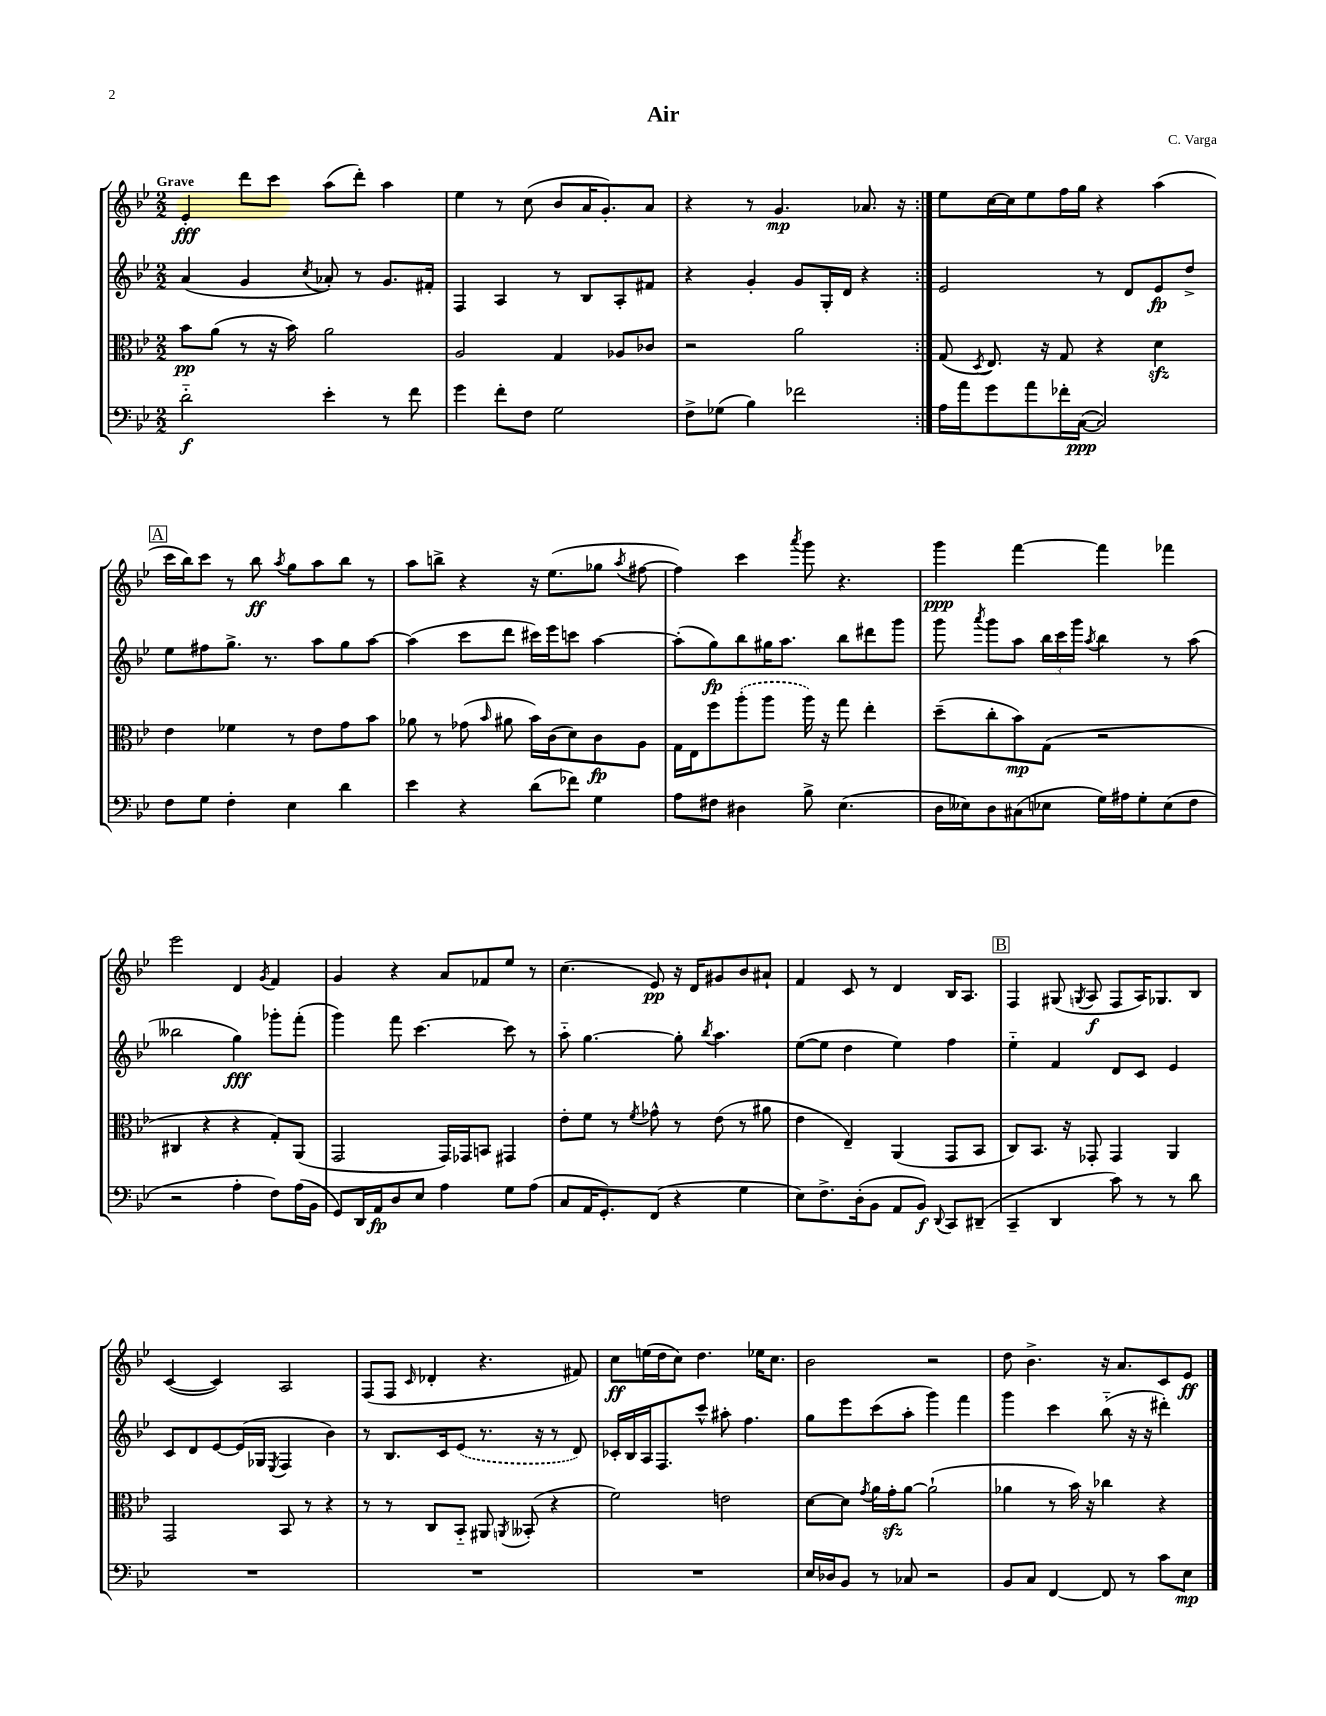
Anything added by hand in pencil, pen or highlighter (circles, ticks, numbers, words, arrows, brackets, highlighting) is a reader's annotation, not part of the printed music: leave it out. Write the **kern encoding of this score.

**kern	**dynam	**kern	**dynam	**kern	**dynam	**kern	**dynam
*part4	*part4	*part3	*part3	*part2	*part2	*part1	*part1
*staff4	*staff4	*staff3	*staff3	*staff2	*staff2	*staff1	*staff1
*clefF4	*	*clefC3	*	*clefG2	*	*clefG2	*
*k[b-e-]	*	*k[b-e-]	*	*k[b-e-]	*	*k[b-e-]	*
*M2/2	*	*M2/2	*	*M2/2	*	*M2/2	*
=1	=1	=1	=1	=1	=1	=1	=1
!	!	!	!	!	!	!LO:TX:a:B:t=Grave	!
2d\	f	8b-\L	pp	(4a/	.	4e-'/	fff
.	.	(8a\J	.	.	.	.	.
.	.	8r	.	4g/	.	8ddd\L	.
.	.	16r	.	.	.	8ccc\J	.
.	.	16b-\)	.	.	.	.	.
.	.	.	.	8qcc/	.	.	.
4e-'\	.	2a\	.	8a-X'/)	.	(8aa\L	.
.	.	.	.	8r	.	8ddd'\J)	.
8r	.	.	.	8.g/L	.	4aa\	.
8f\	.	.	.	.	.	.	.
.	.	.	.	16f#X'/Jk	.	.	.
=2	=2	=2	=2	=2	=2	=2	=2
4g\	.	2A/	.	4F/	.	4ee-\	.
8f'\L	.	.	.	4A/	.	8r	.
8F\J	.	.	.	.	.	(8cc\	.
2G\	.	4G/	.	8r	.	8b-/L	.
.	.	.	.	8B-/L	.	16a/K	.
.	.	.	.	.	.	8.g'/)	.
.	.	8A-X/L	.	8A'/	.	.	.
.	.	8c-X/J	.	8f#X/J	.	8a/J	.
=3	=3	=3	=3	=3	=3	=3	=3
8F^\L	.	2r	.	4r	.	4r	.
(8G-X\J	.	.	.	.	.	.	.
4B-\)	.	.	.	4g'/	.	8r	.
.	.	.	.	.	.	4.g/	mp
2f-X\	.	2a\	.	8g/L	.	.	.
.	.	.	.	16G'/L	.	.	.
.	.	.	.	16d/JJ	.	.	.
.	.	.	.	4r	.	8.a-X/	.
.	.	.	.	.	.	16r	.
=4:|!	=4:|!	=4:|!	=4:|!	=4:|!	=4:|!	=4:|!	=4:|!
16A\LL	.	(8G/	.	2e-/	.	8ee-\L	.
16a\J	.	.	.	.	.	.	.
.	.	8qD/	.	.	.	.	.
8g\	.	8.E-/)	.	.	.	[16cc\L	.
.	.	.	.	.	.	16cc\J]	.
8a\	.	.	.	.	.	8ee-\	.
.	.	16r	.	.	.	.	.
16f-X'\L	.	8G/	.	.	.	16ff\L	.
([16C\JJ	ppp	.	.	.	.	16gg\JJ	.
2C/])	.	4r	.	8r	.	4r	.
.	.	.	.	8d/L	.	.	.
.	.	4dzz\	.	8e-/	fp	(4aa\	.
.	.	.	.	8dd^/J	.	.	.
!!LO:LB:g=z
!!LO:REH:place=s1:t=A
=5	=5	=5	=5	=5	=5	=5	=5
8F\L	.	4e-\	.	8ee-\L	.	16ccc\LL	.
.	.	.	.	.	.	16bb-\J)	.
8G\J	.	.	.	8ff#X\	.	8ccc\J	.
4F'\	.	4f-X\	.	8.gg^\J	.	8r	.
.	.	.	.	.	.	8bb-\	ff
.	.	.	.	8.r	.	.	.
.	.	.	.	.	.	8qaa/	.
4E-\	.	8r	.	.	.	8gg\L	.
.	.	8e-\L	.	8aa\L	.	8aa\	.
4d\	.	8g\	.	8gg\	.	8bb-\J	.
.	.	8b-\J	.	[8aa\J	.	8r	.
=6	=6	=6	=6	=6	=6	=6	=6
4e-\	.	8a-X\	.	(4aa\]	.	8aa\L	.
.	.	8r	.	.	.	8bbn^\J	.
4r	.	(8g-X\	.	8ccc\L	.	4r	.
.	.	16qqb-/	.	.	.	.	.
.	.	8a#X\	.	8ddd\J	.	.	.
(8d\L	.	16b-\LL)	.	16ccc#X\LL)	.	16r	.
.	.	(16c\J	.	16eee-\J	.	(8.ee-\L	.
8f-X\J)	.	8d\)	.	8cccn\J	.	.	.
4G\	.	8c\	fp	[4aa\	.	8gg-X\J	.
.	.	.	.	.	.	8qaa/	.
.	.	8A\J	.	.	.	[8ff#X\	.
=7	=7	=7	=7	=7	=7	=7	=7
8A\L	.	16G\LL	.	(8aa'\L]	.	4ff#\])	.
.	.	16E-\J	.	.	.	.	.
8F#X\J	.	8ff\	.	8gg\)	fp	.	.
4D#X\	.	(8aa'\	.	8bb-\	.	4ccc\	.
.	.	8aa\J	.	16gg#X\K	.	.	.
.	.	.	.	8.aa\J	.	.	.
.	.	.	.	.	.	8qaaa/	.
8B-^\	.	16aa\)	.	.	.	8ggg\	.
.	.	16r	.	.	.	.	.
(4.E-\	.	8gg\	.	8bb-\L	.	4.r	.
.	.	4ee-'\	.	8ddd#X\	.	.	.
.	.	.	.	8ggg\J	.	.	.
=8	=8	=8	=8	=8	=8	=8	=8
16D\LL	.	(8dd~\L	.	8ggg\	.	4ggg\	ppp
16E--X\J)	.	.	.	.	.	.	.
.	.	.	.	8qaaa/	.	.	.
8D\	.	8cc'\	.	8ggg\L	.	.	.
(8C#X\	.	8b-\)	mp	8aa\J	.	[4fff\	.
8E-X\J	.	(8G\J	.	24bb-\LL	.	.	.
.	.	.	.	24ccc\	.	.	.
.	.	.	.	24ggg\JJ	.	.	.
.	.	.	.	8qaa/	.	.	.
16G\LL)	.	2r	.	4bb-\	.	4fff\]	.
16A#X\J	.	.	.	.	.	.	.
8G'\	.	.	.	.	.	.	.
(8E-\	.	.	.	8r	.	4fff-X\	.
8F\J	.	.	.	(8aa\	.	.	.
!!LO:LB:g=z
=9	=9	=9	=9	=9	=9	=9	=9
2r	.	4C#X/	.	2bb--X\	.	2eee-\	.
.	.	4r	.	.	.	.	.
4A'\	.	4r	.	4gg\)	fff	4d/	.
.	.	.	.	.	.	8qg/	.
8F\L)	.	8G'/L)	.	8ggg-X'\L	.	4f/	.
(16A\L	.	(8AA/J	.	(8fff'\J	.	.	.
16BB-\JJ	.	.	.	.	.	.	.
=10	=10	=10	=10	=10	=10	=10	=10
8GG/L)	.	2GG/	.	4ggg\)	.	4g/	.
16DD/L	.	.	.	.	.	.	.
16AA/J	fp	.	.	.	.	.	.
8D/	.	.	.	8fff\	.	4r	.
8E-/J	.	.	.	[4.ccc\	.	.	.
4A\	.	16GG/LL)	.	.	.	8a/L	.
.	.	16GG-X/J	.	.	.	.	.
.	.	8BBn/J	.	.	.	8f-X/	.
8G\L	.	4GG#X/	.	8ccc\]	.	8ee-/J	.
(8A\J	.	.	.	8r	.	8r	.
=11	=11	=11	=11	=11	=11	=11	=11
8C/L	.	8e-'\L	.	8aa\	.	(4.cc\	.
16AA/K	.	8f\J	.	[4.gg\	.	.	.
8.GG'/)	.	.	.	.	.	.	.
.	.	8r	.	.	.	.	.
.	.	8qf/	.	.	.	.	.
(8FF/J	.	8g-X^^\	.	.	.	8e-/)	pp
4r	.	8r	.	8gg'\]	.	16r	.
.	.	.	.	.	.	16d/KL	.
.	.	.	.	8qbb-/	.	.	.
.	.	(8e-\	.	4.aa\	.	8g#X/	.
4G\	.	8r	.	.	.	8b-/	.
.	.	8a#X\	.	.	.	8a#X`/J	.
=12	=12	=12	=12	=12	=12	=12	=12
8E-\L)	.	4e-\	.	([8ee-\L	.	4f/	.
8.F^\	.	.	.	8ee-\J]	.	.	.
.	.	4E-~/)	.	4dd\	.	8c/	.
(16D'\k	.	.	.	.	.	.	.
8BB-\J	.	.	.	.	.	8r	.
8AA/L	.	(4AA/	.	4ee-\)	.	4d/	.
8BB-/J)	f	.	.	.	.	.	.
8qqDD/	.	.	.	.	.	.	.
8CC/L	.	8GG/L	.	4ff\	.	16B-/KL	.
.	.	.	.	.	.	8.A/J	.
(8DD#X~/J	.	8BB-/J	.	.	.	.	.
!!LO:REH:place=s1:t=B
=13	=13	=13	=13	=13	=13	=13	=13
4CC~/	.	8C/L)	.	4ee-\	.	4F/	.
.	.	8.BB-/J	.	.	.	.	.
4DD/	.	.	.	4f/	.	(8G#X/	.
.	.	16r	.	.	.	.	.
.	.	.	.	.	.	8qGn/	.
.	.	8GG-X'/	.	.	.	8A/	f
8c\)	.	4GG-/	.	8d/L	.	8F/L	.
8r	.	.	.	8c/J	.	16A/K)	.
.	.	.	.	.	.	8.G-X/	.
8r	.	4AA/	.	4e-/	.	.	.
8d\	.	.	.	.	.	8B-/J	.
!!LO:LB:g=z
=14	=14	=14	=14	=14	=14	=14	=14
1r	.	2GG/	.	8c/L	.	([4c/	.
.	.	.	.	8d/	.	.	.
.	.	.	.	[8e-/	.	4c/])	.
.	.	.	.	(16e-/L]	.	.	.
.	.	.	.	16G-X/JJ	.	.	.
.	.	.	.	8qE-/	.	.	.
.	.	8BB-/	.	4F/	.	2A/	.
.	.	8r	.	.	.	.	.
.	.	4r	.	4b-\)	.	.	.
=15	=15	=15	=15	=15	=15	=15	=15
1r	.	8r	.	8r	.	(8F/L	.
.	.	8r	.	8.B-/L	.	8F/J	.
.	.	.	.	.	.	16qqc/	.
.	.	8C/L	.	.	.	4d-X'/	.
.	.	.	.	16c/k	.	.	.
.	.	8BB-/J	.	(8e-/J	.	.	.
.	.	8AA#X/	.	8.r	.	4.r	.
.	.	8qAAn/	.	.	.	.	.
.	.	(8BB--X'/	.	.	.	.	.
.	.	.	.	16r	.	.	.
.	.	4r	.	8r	.	.	.
.	.	.	.	8d/)	.	8f#X/)	.
=16	=16	=16	=16	=16	=16	=16	=16
1r	.	2f\)	.	16c-X'/LL	.	8cc\L	ff
.	.	.	.	16B-/	.	.	.
.	.	.	.	16A/J	.	(16een\L	.
.	.	.	.	8.F/	.	16dd\J	.
.	.	.	.	.	.	8cc\J)	.
.	.	.	.	8ccc^^/J	.	4.dd\	.
.	.	2en\	.	8aa#X'\	.	.	.
.	.	.	.	4.ff\	.	.	.
.	.	.	.	.	.	16ee-X\KL	.
.	.	.	.	.	.	8.cc\J	.
=17	=17	=17	=17	=17	=17	=17	=17
16E-/LL	.	[8d\L	.	8gg\L	.	2b-\	.
16D-X/J	.	.	.	.	.	.	.
8BB-/J	.	8d\J]	.	8eee-\	.	.	.
.	.	8qg/	.	.	.	.	.
8r	.	16a\LL	.	(8ccc\	.	.	.
.	.	16gzz'\J	.	.	.	.	.
8C-X/	.	[8a\J	.	8aa'\J	.	.	.
2r	.	(2a`\]	.	4ggg\)	.	2r	.
.	.	.	.	4fff\	.	.	.
=18	=18	=18	=18	=18	=18	=18	=18
8BB-/L	.	4a-X\	.	4ggg\	.	8dd\	.
8C/J	.	.	.	.	.	4.b-^\	.
[4FF/	.	8r	.	4ccc\	.	.	.
.	.	16b-\)	.	.	.	.	.
.	.	16r	.	.	.	.	.
8FF/]	.	4cc-X\	.	(8bb-\	.	16r	.
.	.	.	.	.	.	8.a/L	.
8r	.	.	.	16r	.	.	.
.	.	.	.	16r	.	.	.
8c\L	.	4r	.	4ddd#X'\)	.	8c/	.
8E-\J	mp	.	.	.	.	8e-/J	ff
==	==	==	==	==	==	==	==
*-	*-	*-	*-	*-	*-	*-	*-
